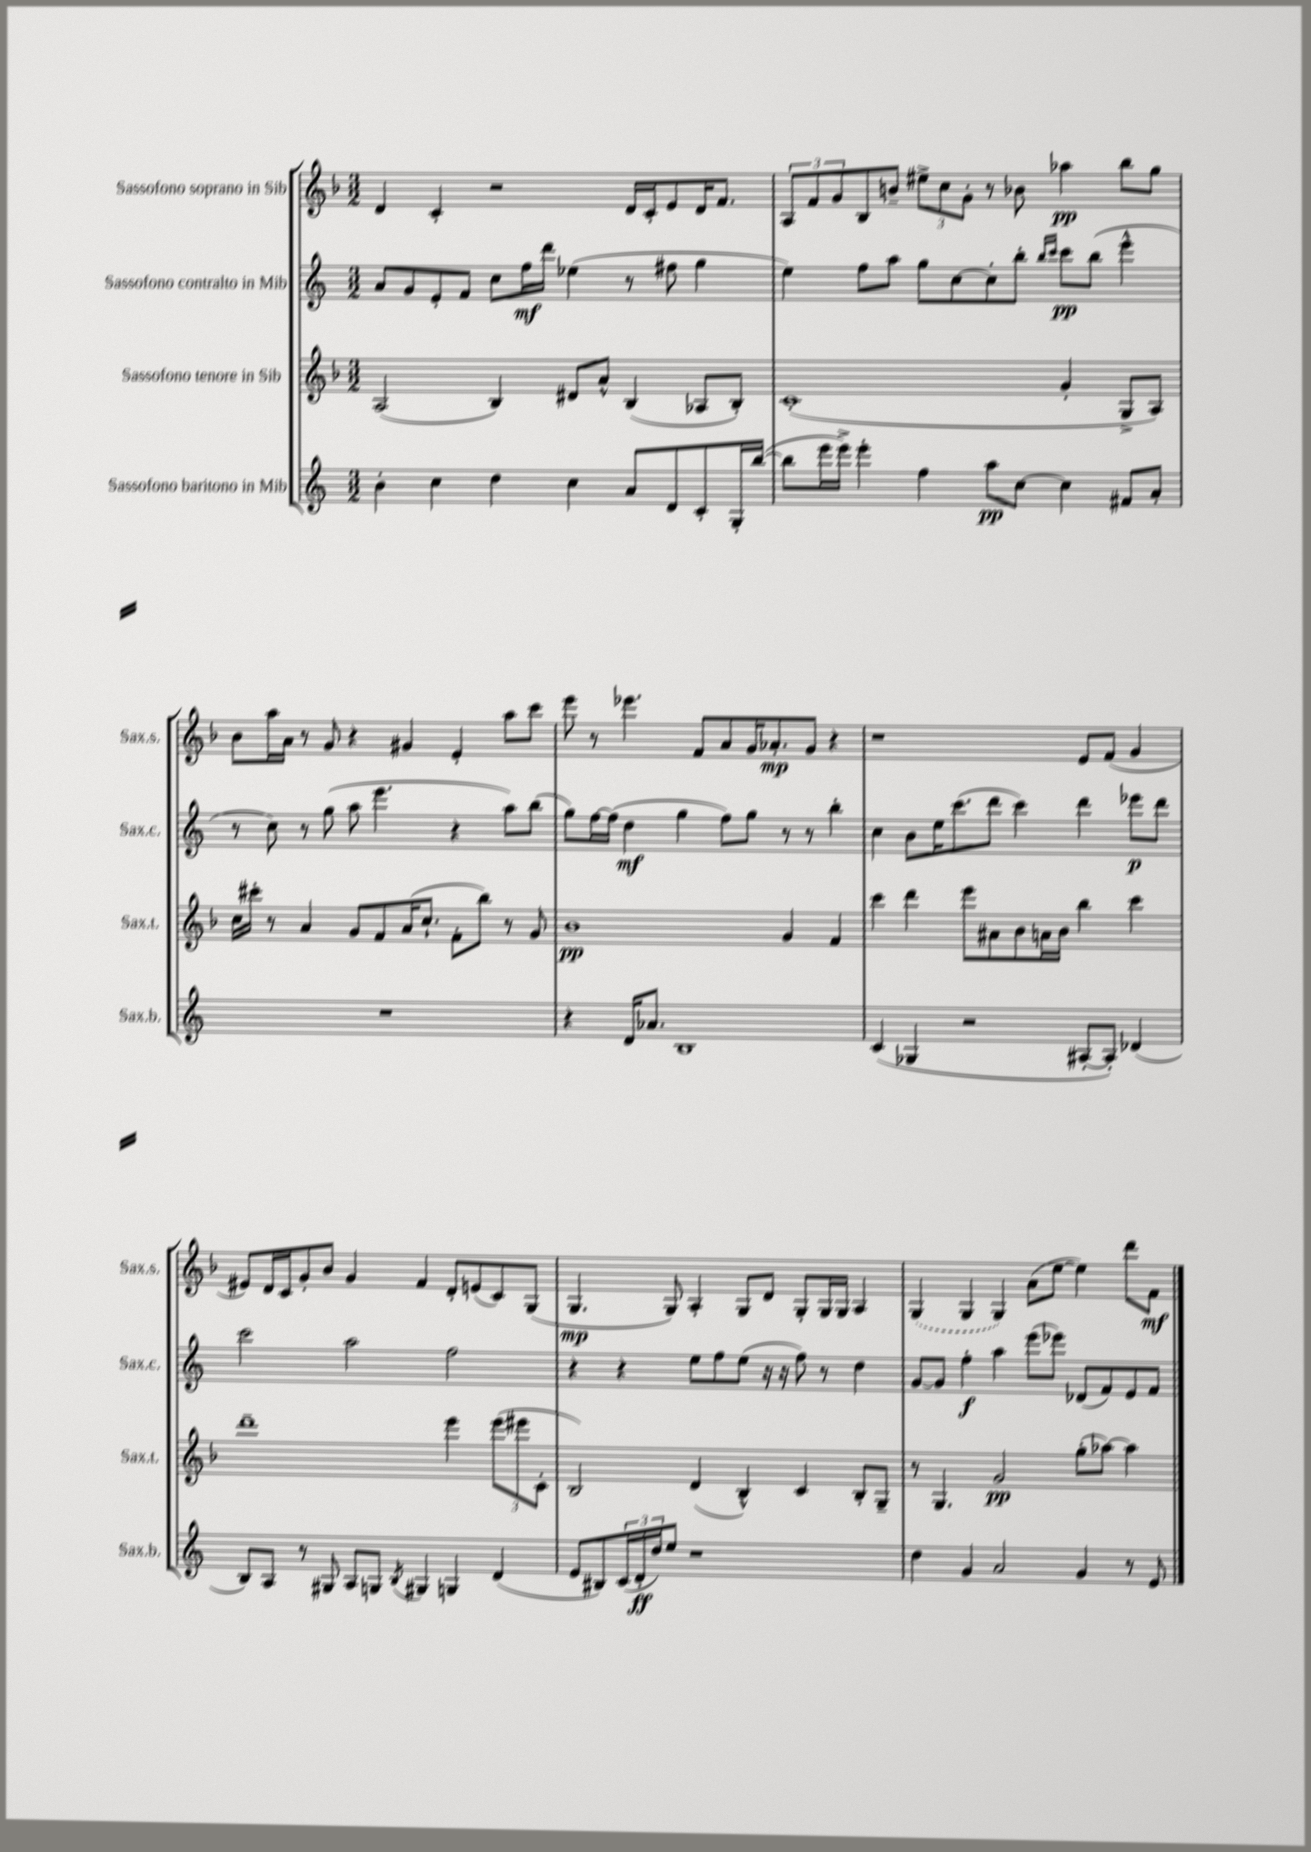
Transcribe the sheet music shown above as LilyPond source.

<<
\new StaffGroup <<
\new Staff = "s0" \with { instrumentName = "Sassofono soprano in Sib" shortInstrumentName = "Sax.s." } {
    \clef treble \key f \major \numericTimeSignature \time 3/2
    d'4 c'4-. r2 d'16 c'16-. e'8 d'16 f'8. |
    \tuplet 3/2 { a8 f'8 g'8 } bes8 b'8-- \tuplet 3/2 { eis''8-> c''8 g'8-. } r8 bes'8 aes''4\pp bes''8 g''8 |
    bes'8 a''16 a'16 r8 g'8 r4 gis'4 e'4-. a''8 c'''8 |
    e'''8 r8 ees'''4. f'8 a'8 g'16 aes'8.-.\mp g'8 r4 |
    r1 e'8 f'8( g'4 |
    eis'8) d'16 c'16 g'8-. bes'8 g'4 f'4 d'8-. e'8( c'8) g8( |
    g4.\mp g8) a4-. g8 d'8 g8-. g16 g16 a4 |
    \once \slurDashed g4( g4 g4) a'8( e''8~ e''4) d'''8 f'8\mf \bar "|." |
}
\new Staff = "s1" \with { instrumentName = "Sassofono contralto in Mib" shortInstrumentName = "Sax.c." } {
    \clef treble \key c \major \numericTimeSignature \time 3/2
    a'8 g'8 e'8-. f'8 c''8 f''16\mf d'''16 ees''4( r8 fis''8 g''4 |
    e''4) f''8 a''8 g''8 c''8~ c''8-. b''8-. \grace { b''16 c'''16 } c'''8\pp b''8( e'''4-^ |
    r8 c''8) r8 g''8( a''8 e'''4. r4 a''8) b''8( |
    g''8) f''16~ f''16( d''4\mf g''4 f''8) g''8 r8 r8 b''4-. |
    c''4 b'8 e''16 c'''8.( d'''8 c'''4) d'''4 ees'''8\p d'''8 |
    c'''2 a''2 f''2 |
    r4 r4 e''8 f''8 e''8( r16 r16 f''8) r8 d''4 |
    g'8~ g'8 f''4-.\f a''4 e'''8( ees'''8) des'8( f'8) e'8 f'8 \bar "|." |
}
\new Staff = "s2" \with { instrumentName = "Sassofono tenore in Sib" shortInstrumentName = "Sax.t." } {
    \clef treble \key f \major \numericTimeSignature \time 3/2
    a2( bes4) dis'8 a'8-^ bes4( aes8 bes8-.) |
    c'1-.( g'4-. g8-> a8) |
    c''16 cis'''16-. r8 a'4 g'8 f'8 a'16( c''8.-! f'8-. bes''8) r8 g'8 |
    bes'1\pp g'4 f'4 |
    c'''4 d'''4 e'''8 ais'8 bes'8 a'16 bes'16 bes''4 c'''4 |
    d'''1-- e'''4 \tuplet 3/2 { e'''8( eis'''8 c'8-. } |
    bes2) d'4( bes4-^) c'4 bes8-. g8-- |
    r8 g4. g'2\pp g''8-.( aes''8~) aes''4 \bar "|." |
}
\new Staff = "s3" \with { instrumentName = "Sassofono baritono in Mib" shortInstrumentName = "Sax.b." } {
    \clef treble \key c \major \numericTimeSignature \time 3/2
    b'4-. c''4 d''4 c''4 a'8 d'8 c'8-. g16-. b''16~( |
    b''8 e'''16 e'''16->) e'''4-. f''4 a''8\pp c''8~ c''4 fis'8 a'8-. |
    R1. |
    r4 d'16 aes'8. b1 |
    c'4( ges4 r2 ais8~-. ais8-.) des'4( |
    b8) a8 r8 gis8 a8 g8 \acciaccatura { b8 } gis4 g4 d'4( |
    e'8 bis8) \tuplet 3/2 { c'16( d'16-.\ff d''16) } e''8 r1 |
    d''4 g'4 a'2 g'4 r8 e'8 \bar "|." |
}
>>
>>
\layout { \context { \Score \remove "Bar_number_engraver" } }
